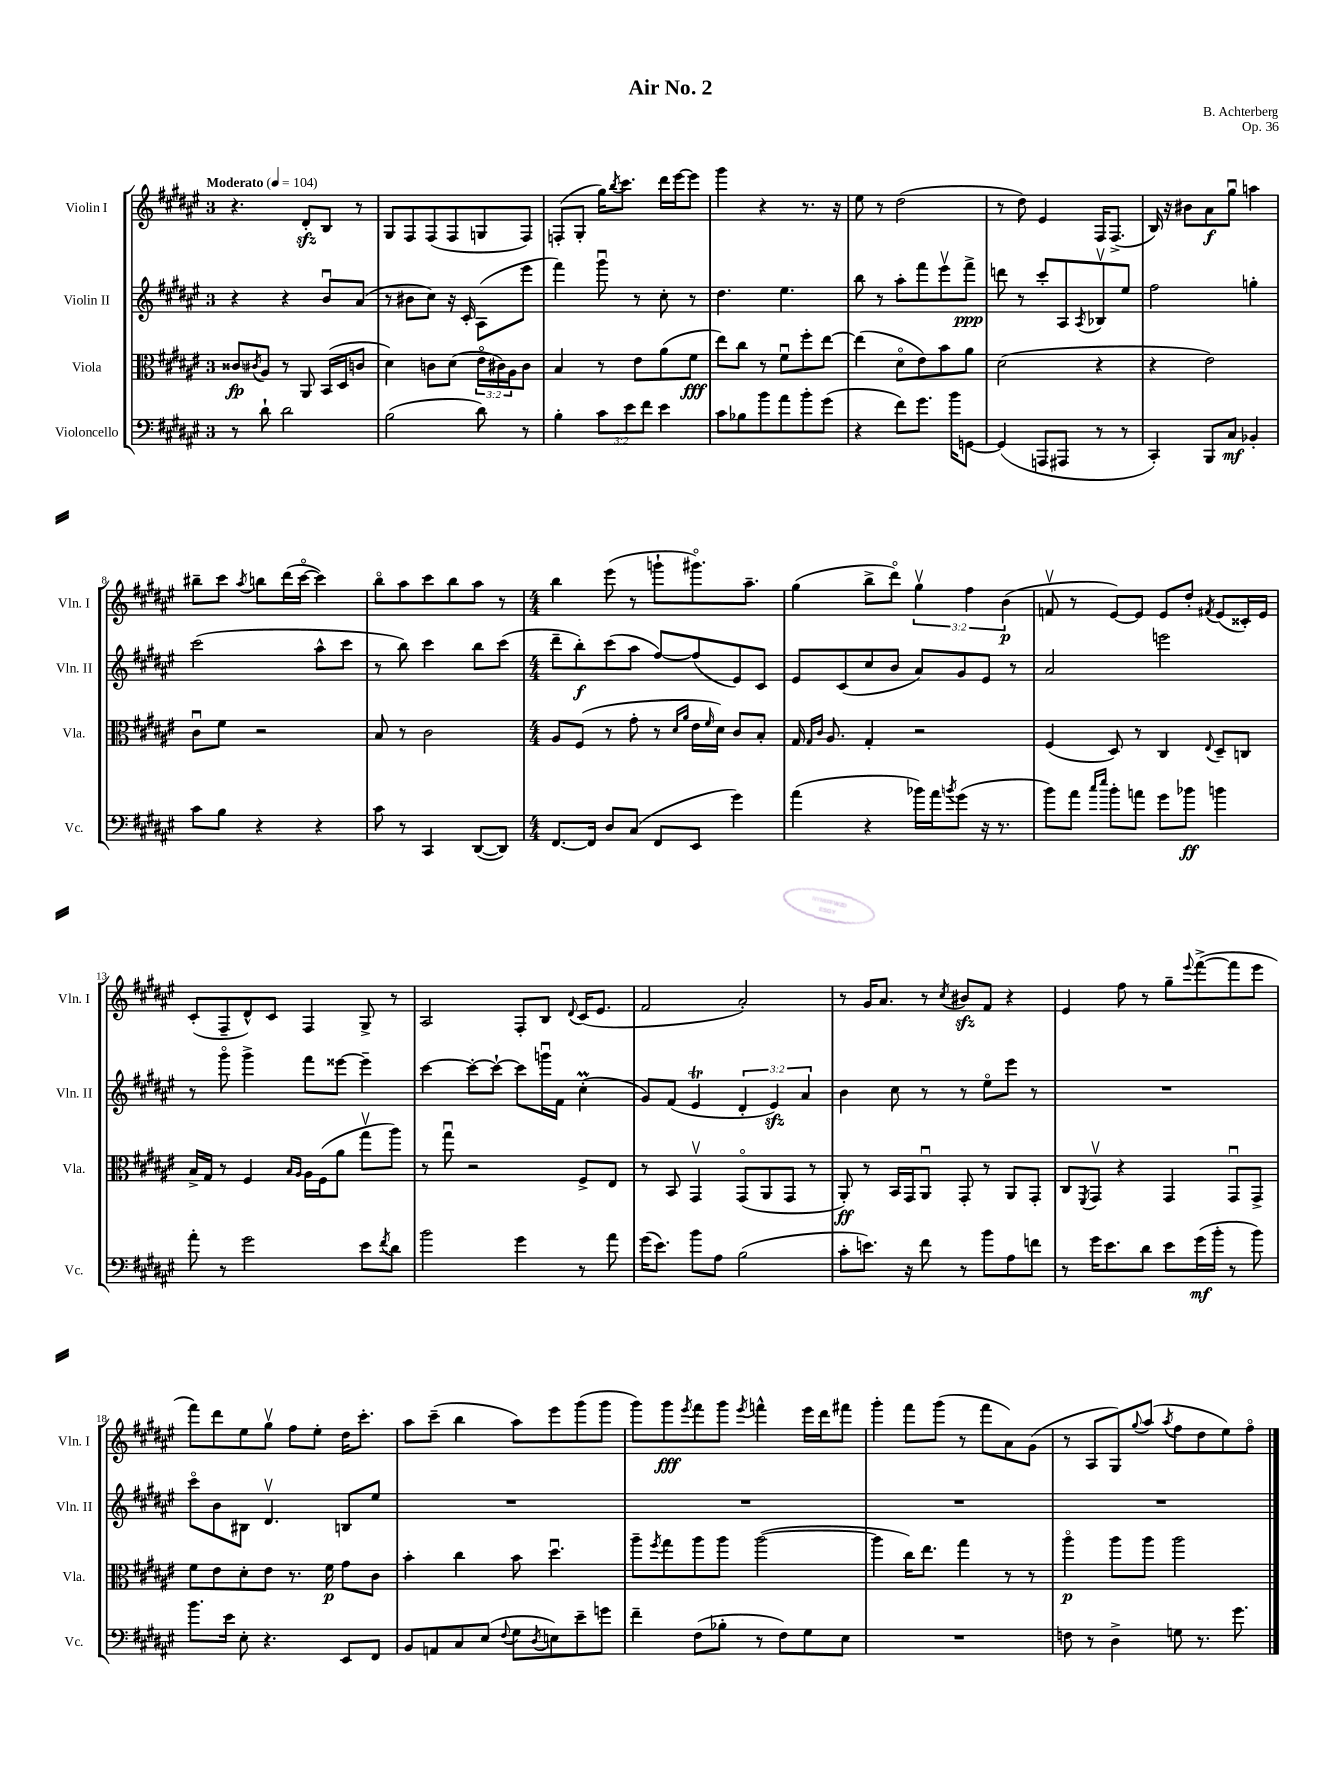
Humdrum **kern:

**kern	**kern	**kern	**kern
*staff4	*staff3	*staff2	*staff1
*clefF4	*clefC3	*clefG2	*clefG2
*k[f#c#g#d#a#e#]	*k[f#c#g#d#a#e#]	*k[f#c#g#d#a#e#]	*k[f#c#g#d#a#e#]
*M3/4	*M3/4	*M3/4	*M3/4
*MM104	*MM104	*MM104	*MM104
8r	8c##	4r	4.r
.	8qc#	.	.
8d#`	8A#	.	.
2d#	8r	4r	.
.	8AA#	.	8d#'
.	(16BB	8bu	8B
.	16D#	.	.
.	8c	(8a#	8r
=	=	=	=
(2B	4d#)	8r	8G#
.	.	8b#	8F#
.	8c	8cc#)	(8F#
.	(8d#	16r	8F#
.	.	16c#'	.
8d#)	24e#o	(8A#	8G
.	24c#)	.	.
.	24A#	.	.
8r	8c#	8eee#	8F#)
=	=	=	=
4B'	4B	4fff#)	(8F'
.	.	.	8G#'
12c#	8r	8ggg#u	16gg#)
.	.	.	8qbb
.	.	.	8.ccc#
12e#	.	.	.
.	8e#	8r	.
12f#	.	.	.
4e#	(8a#	8cc#'	16ddd#
.	.	.	[16eee#
.	8f#	8r	8eee#]
=	=	=	=
8c#	8ee#)	4.dd#	4ggg#
8B-	8cc#	.	.
8b	8r	.	4r
8a#	8f#u	4.ee#	.
8b'	8ff#'	.	8.r
(8g#	[8ee#	.	.
.	.	.	16r
=	=	=	=
4r	(4ee#]	8bb	8ee#
.	.	8r	8r
8f#)	8d#o	8aa#'	(2dd#
8.g#	8e#)	8fff#	.
.	8b	8eee#v	.
16b	.	.	.
[8GG	8a#	8fff#^	.
=	=	=	=
(4GG]	(2d#	8ddd	8r
.	.	8r	8dd#)
8AAA	.	8ccc#'	4e#
8AAA#	.	8A#	.
.	.	8qA#	.
8r	4r	8B-v	16F#
.	.	.	(8.F#^
8r	.	8ee#	.
=	=	=	=
4CC#')	4r	2ff#	16B)
.	.	.	16r
.	.	.	8b#
8BBB	2e#)	.	8a#
8C#	.	.	8gg#u
4BB-'	.	4gg'	4aa
=	=	=	=
8c#	8c#u	(2ccc#	8bb#~
8B	8f#	.	8ccc#
.	.	.	8qaa#
4r	2r	.	8bb
.	.	.	(16ddd#
.	.	.	[16ccc#o
4r	.	8aa#^^	4ccc#])
.	.	8ccc#	.
=	=	=	=
8c#	8B	8r	8bbo
8r	8r	8bb)	8aa#
4CC#	2c#	4ccc#	8ccc#
.	.	.	8bb
([8DD#	.	8bb	8aa#
8DD#])	.	(8ccc#	8r
=	=	=	=
*M4/4	*M4/4	*M4/4	*M4/4
[8.FF#	8A#	8ddd#~	4bb
.	(8F#	8bb')	.
16FF#]	.	.	.
8D#	8r	(8ccc#	(8eee#
(8C#	8g#'	8aa#	8r
8FF#	8r	[8ff#)	8ggg`
.	16qqd#	.	.
.	16qqa#	.	.
8EE#	16e#	(8ff#]	8.ggg#o)
.	16qqf#	.	.
.	16d#)	.	.
4g#)	8c#	8e#)	.
.	.	.	8.aa#~
.	8B'	8c#	.
=	=	=	=
(4a#	16G#	8e#	(4gg#
.	16qqG#	.	.
.	16qqc#	.	.
.	8.A#	.	.
.	.	(8c#	.
4r	4G#'	8cc#	8bb^
.	.	8b	8ddd#o)
16b-)	2r	8a#)	6gg#v
16a#	.	.	.
8qb	.	.	.
(8g#	.	8g#	.
.	.	.	6ff#
16r	.	8e#	.
8.r	.	.	.
.	.	.	(6b
.	.	8r	.
=	=	=	=
8b)	(4F#	2a#	8fv
8a#	.	.	8r
16qqcc#	.	.	.
16qqee#	.	.	.
8b'	8D#)	.	[8e#)
8a	8r	.	8e#]
8g#	4C#	2eee	8e#
8b-	.	.	8dd#'
.	8qqE#	.	8qf#
4b	8D#~	.	(8e#
.	8C	.	16c##')
.	.	.	16e#
=	=	=	=
8a#'	16B^	8r	(8c#'
.	16G#	.	.
8r	8r	8ggg#o	8F#~
2g#	4F#	4ggg#^	8d#^^)
.	.	.	8c#
.	16qqB	.	.
.	16qqA#	.	.
.	16A#	8fff#	4F#
.	(16F#	.	.
.	8a#	[8eee##	.
8e#	8gg#v	4eee##~]	8G#^
8qf#	.	.	.
8d#	8aa#)	.	8r
=	=	=	=
2b	8r	[4ccc#	2A#
.	8gg#u	.	.
.	2r	8ccc#'_	.
.	.	8ccc#`_	.
4g#	.	8ccc#]	8F#'
.	.	16gggu	8B
.	.	16f#	.
.	.	.	8qqd#
8r	8F#^	(4cc#'	(16c#
.	.	.	8.e#
8a#	8E#	.	.
=	=	=	=
(16g#	8r	8g#)	2f#
8.e#)	.	.	.
.	8BB	(8f#	.
8b	4GG#v	4e#	.
8A#	.	.	.
(2B	(8GG#o	6d#'	2a#')
.	8AA#	.	.
.	.	6e#)	.
.	8GG#	.	.
.	.	6a#	.
.	8r	.	.
=	=	=	=
8c#'	8AA#')	4b	8r
8.e)	8r	.	16g#
.	.	.	8.a#
.	16BB	8cc#	.
16r	16GG#	.	.
8f#	8AA#u	8r	8r
.	.	.	8qcc#
8r	8GG#'	8r	8b#
8b	8r	8ee#o	8f#
8A#	8AA#	8eee#	4r
8f	8GG#'	8r	.
=	=	=	=
8r	8C#	1r	4e#
.	8qFF#	.	.
16g#	8GG#v	.	.
8.e#	.	.	.
.	4r	.	8ff#
8d#	.	.	8r
8e#	4GG#	.	8gg#~
.	.	.	8qqeee#
(16g#	.	.	([8fff#^
16b'	.	.	.
8r	8GG#u	.	8fff#]
8b)	8GG#^	.	8eee#
=	=	=	=
8.b	8f#	8ccc#o	8fff#)
.	8e#	8b	8ddd#
16e#	.	.	.
8E#'	8d#'	8B#	8ee#
4.r	8e#	4.d#v	8gg#v
.	8.r	.	8ff#
.	.	.	8ee#'
.	16f#	.	.
8EE#	8g#	8B	16dd#
.	.	.	8.ccc#'
8FF#	8c#	8ee#	.
=	=	=	=
8BB	4b'	1r	8aa#
8AA	.	.	(8ccc#~
8C#	4cc#	.	4bb
(8E#	.	.	.
8qqF#	.	.	.
8G#	8b	.	8aa#)
8qD#	.	.	.
8E)	4.dd#u	.	8eee#
8e#~	.	.	(8ggg#
8g	.	.	8ggg#
=	=	=	=
4f#~	8aa#~	1r	8ggg#)
.	8qff#	.	.
.	8gg#	.	8ggg#
.	.	.	8qeee#
(8F#	8aa#	.	8fff#
8B-'	8aa#	.	8ggg#
.	.	.	8qeee#
8r	([2aa#	.	4fff^^
8F#)	.	.	.
8G#	.	.	16eee#
.	.	.	16ddd#
8E#	.	.	8fff#
=	=	=	=
1r	4aa#]	1r	4ggg#'
.	16cc#)	.	8fff#
.	8.ee#	.	.
.	.	.	(8ggg#
.	4gg#	.	8r
.	.	.	8fff#
.	8r	.	8a#)
.	8r	.	(8g#
=	=	=	=
8F	4aa#o	1r	8r
8r	.	.	8A#
4D#^	8aa#	.	8G#)
.	.	.	8qqgg#
.	8aa#	.	(8aa#
.	.	.	8qaa#
8G	2aa#	.	8ff#
8.r	.	.	8dd#
.	.	.	8ee#)
8.g#	.	.	.
.	.	.	8ff#o
==	==	==	==
*-	*-	*-	*-
